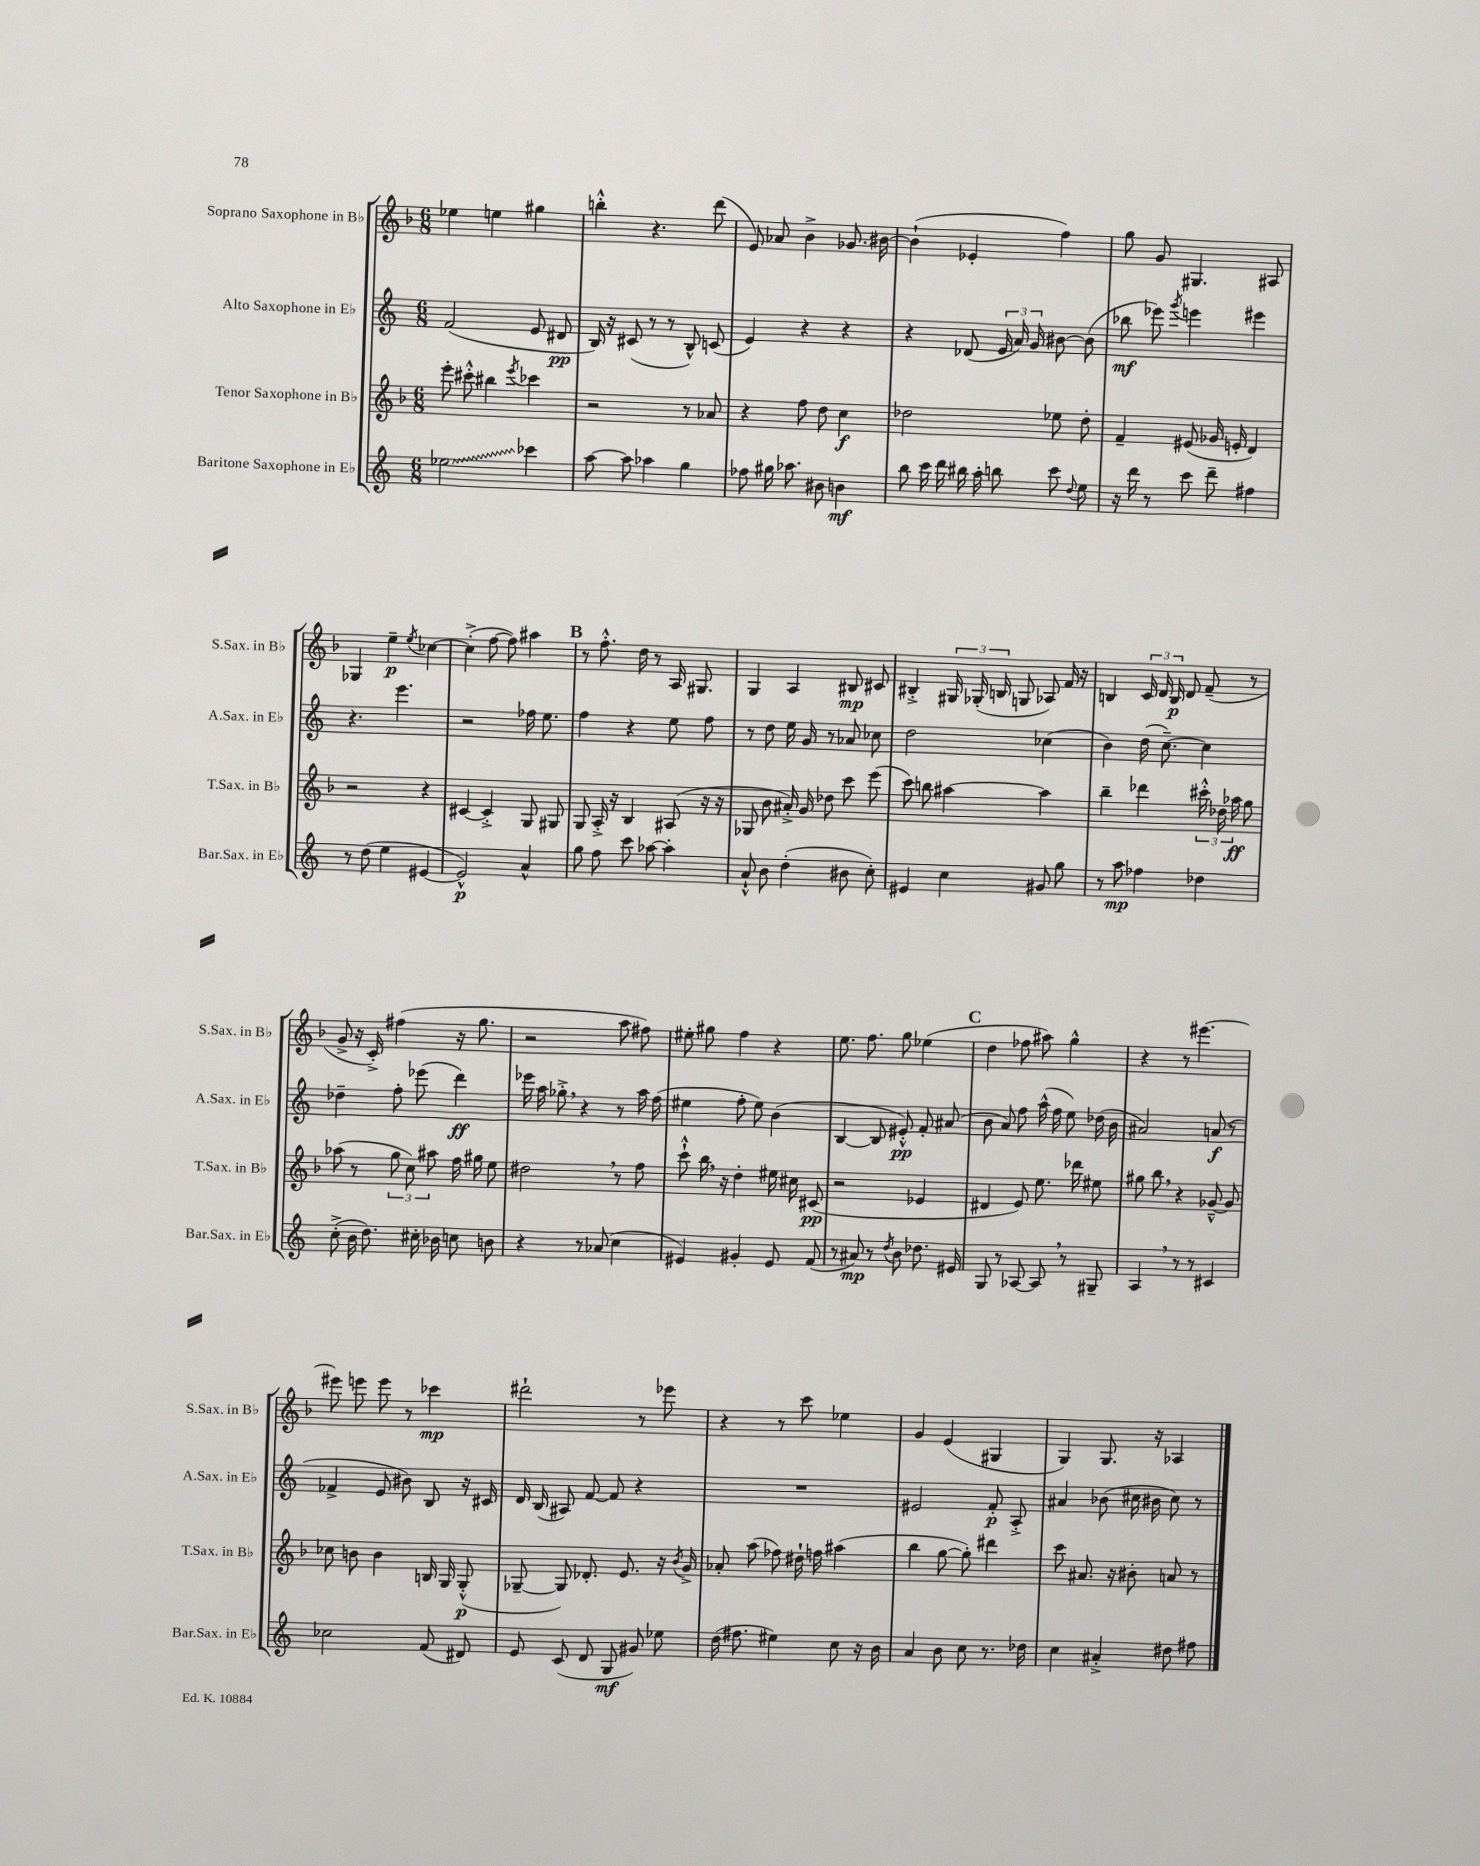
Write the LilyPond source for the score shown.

<<
\new StaffGroup <<
\new Staff = "s0" \with { instrumentName = "Soprano Saxophone in Bb" shortInstrumentName = "S.Sax. in Bb" } {
    \clef treble \key f \major \numericTimeSignature \time 6/8
    \autoBeamOff ees''4 e''4 gis''4 |
    b''4-.-^ r4. d'''8( |
    e'8) aes'8 bes'4-> ges'8. bis'16~ |
    bis'4-!( ees'4-. f''4) |
    g''8 g'8 gis4. ais8 |
    ges4 e''4--\p \acciaccatura { e''8 } ces''4~ |
    ces''4-.->( f''8~ f''8) ais''4 |
    \mark \markup { \bold "B" } r8 f''8.-.-^ d''16 r8 a16 gis8. |
    g4 a4 bis8\mp cis'8 |
    bis4-.-> \tuplet 3/2 { gis16 ges16-.( b16 } g8 aes8) f'16 r16 |
    b4 \tuplet 3/2 { c'16 d'16 b16\p } d'8 f'8--( r8 |
    g'8-> r16 c'16-.->) fis''4( r16 g''8. |
    r2 a''8 fis''8) |
    eis''8-. gis''8 f''4 r4 |
    e''8. f''8. g''8 ees''4( |
    \mark \markup { \bold "C" } d''4 fes''8 ais''8) g''4-^ |
    r4 r8 eis'''4.~ |
    eis'''8 e'''8 e'''8 r8 ces'''4\mp |
    dis'''2-! r8 ees'''8 |
    r4 r8 c'''8 ees''4 |
    g'4 e'4( gis4 |
    g4) g8. r16 aes4 \bar "|." |
}
\new Staff = "s1" \with { instrumentName = "Alto Saxophone in Eb" shortInstrumentName = "A.Sax. in Eb" } {
    \clef treble \key c \major \numericTimeSignature \time 6/8
    \autoBeamOff f'2( e'8 dis'8\pp |
    b16) r16 cis'8( r8 r8 b8-^) c'8( |
    e'4) r4 r4 |
    r4 des'8( \tuplet 3/2 { e'16 a'16) g'16 } bis'8~ bis'8( |
    bes''8\mf ees'''8) \acciaccatura { g'''8 } e'''4 eis'''4 |
    r4. e'''4. |
    r2 fes''16 e''8. |
    \mark \markup { \bold "B" } f''4 r4 e''8 f''8 |
    r8 d''8 e''16 g'16 r8 aes'8 ces''8 |
    d''2 ces''4( |
    b'4) d''16( c''8.~--) c''4 |
    des''4-- f''8-. ees'''8( d'''4\ff) |
    ees'''16 a''16 ges''8-.-> \breathe r4 r8 a''16 f''16( |
    eis''4 f''8-. eis''8) b'4( |
    b4~ b8 eis'8-.-^\pp) f'8-. ais'8( |
    \mark \markup { \bold "C" } b'8 a'8) f''8 a''16-^( f''16 e''8) des''16( b'16 |
    ais'2) a'8\f( r8 |
    fes'4-> e'8 bis'8) b8 r16 cis'16 |
    d'16 b16( ais8) f'8~ f'8 r4 |
    R2. |
    eis'2 f'8-.\p a8-.-> |
    ais'4 bes'8( cis''16 bis'16 cis''8) r8 \bar "|." |
}
\new Staff = "s2" \with { instrumentName = "Tenor Saxophone in Bb" shortInstrumentName = "T.Sax. in Bb" } {
    \clef treble \key f \major \numericTimeSignature \time 6/8
    \autoBeamOff e'''8-. cis'''8-.-^ bis''4 \acciaccatura { e'''8 } ces'''4 |
    r2 r8 aes'8 |
    r4 f''8 d''8 c''4\f |
    des''2 ees''8 des''8-. |
    f'4-- eis'8( ges'16 e'16-. d'4) |
    r2 r4 |
    cis'4~ cis'4-.-> g8 gis8 |
    \mark \markup { \bold "B" } g8 a16-.-> r16 bes4 ais8( r16 r16 |
    ges8 bes'8 ais'16-.->) g'16 des''8 c'''8 e'''8( |
    c'''8) b''8 ais''4~ ais''4 |
    bes''4-- des'''4 \tuplet 3/2 { cis'''16-.-^ des''16 aes''16\ff } g''8 |
    aes''8( r8 \tuplet 3/2 { g''8 c''8) ais''8 } f''16 gis''16 e''8 |
    dis''2 \breathe r8 f''8 |
    c'''8-!-^ bes''16 \breathe r16 d''4-. eis''16 cis''16 cis'8\pp( |
    r2 ees'4 |
    \mark \markup { \bold "C" } dis'4 e'8) e''8. des'''16 eis''8 |
    gis''8 bes''8 \breathe r4 ges'8~---^ ges'8 |
    ces''8 b'8 b'4 b16 g16 g8-.-^\p( |
    ges8~-- ges8) des'8.-. e'8. r16 \acciaccatura { bes'8 } g'16-> |
    aes'8-. a''8( fes''8) dis''16-! f''16 ais''4( |
    bes''4 g''8~ g''8-.) dis'''4 |
    c'''8 ais'8. r16 bis'8-. a'8 r8 \bar "|." |
}
\new Staff = "s3" \with { instrumentName = "Baritone Saxophone in Eb" shortInstrumentName = "Bar.Sax. in Eb" } {
    \clef treble \key c \major \numericTimeSignature \time 6/8
    \autoBeamOff \once \override Glissando.style = #'zigzag ees''2\glissando ces'''4 |
    a''8~ a''8 aes''4 g''4 |
    fes''8 gis''16 aes''8. bis'8 b'4\mf |
    b''8 c'''16 d'''16 bis''16 a''16-. b''8 c'''8 \appoggiatura { d''8 } e''8 |
    r16 d'''16 r8 c'''8 d'''8-- fis''4 |
    r8 d''8( e''4 eis'4~ |
    eis'2-^\p) a'4-^ |
    \mark \markup { \bold "B" } g''8 f''8 c'''8 aes''8~ aes''4-. |
    a'8-!-^ b'8 d''4-.( bis'8 c''8-.) |
    eis'4 c''4 gis'8 g''8 |
    r8 a''8\mp fes''4 des''4 |
    c''8-.->( b'16 d''8.) cis''16-. bes'16 c''8 b'8 |
    r4 r8 aes'8( c''4 |
    eis'4) gis'4-. eis'8 f'8( |
    r8 ais'8\mp) r8 \acciaccatura { d''8 } b'8 des''8. eis'16 |
    \mark \markup { \bold "C" } g8 r8 aes8~ aes8 \breathe r8 gis8-- |
    a4 \breathe r8 r8 cis'4 |
    ces''2 f'8( dis'8) |
    e'8 c'8( d'8 g8\mf gis'8) ees''8 |
    d''16( fis''8. eis''4) c''8 r16 b'16 |
    a'4 b'8 c''8 r8. des''16 |
    c''4 ais'4-.-> dis''8 fis''8 \bar "|." |
}
>>
>>
\layout { \context { \Score \remove "Bar_number_engraver" } }
